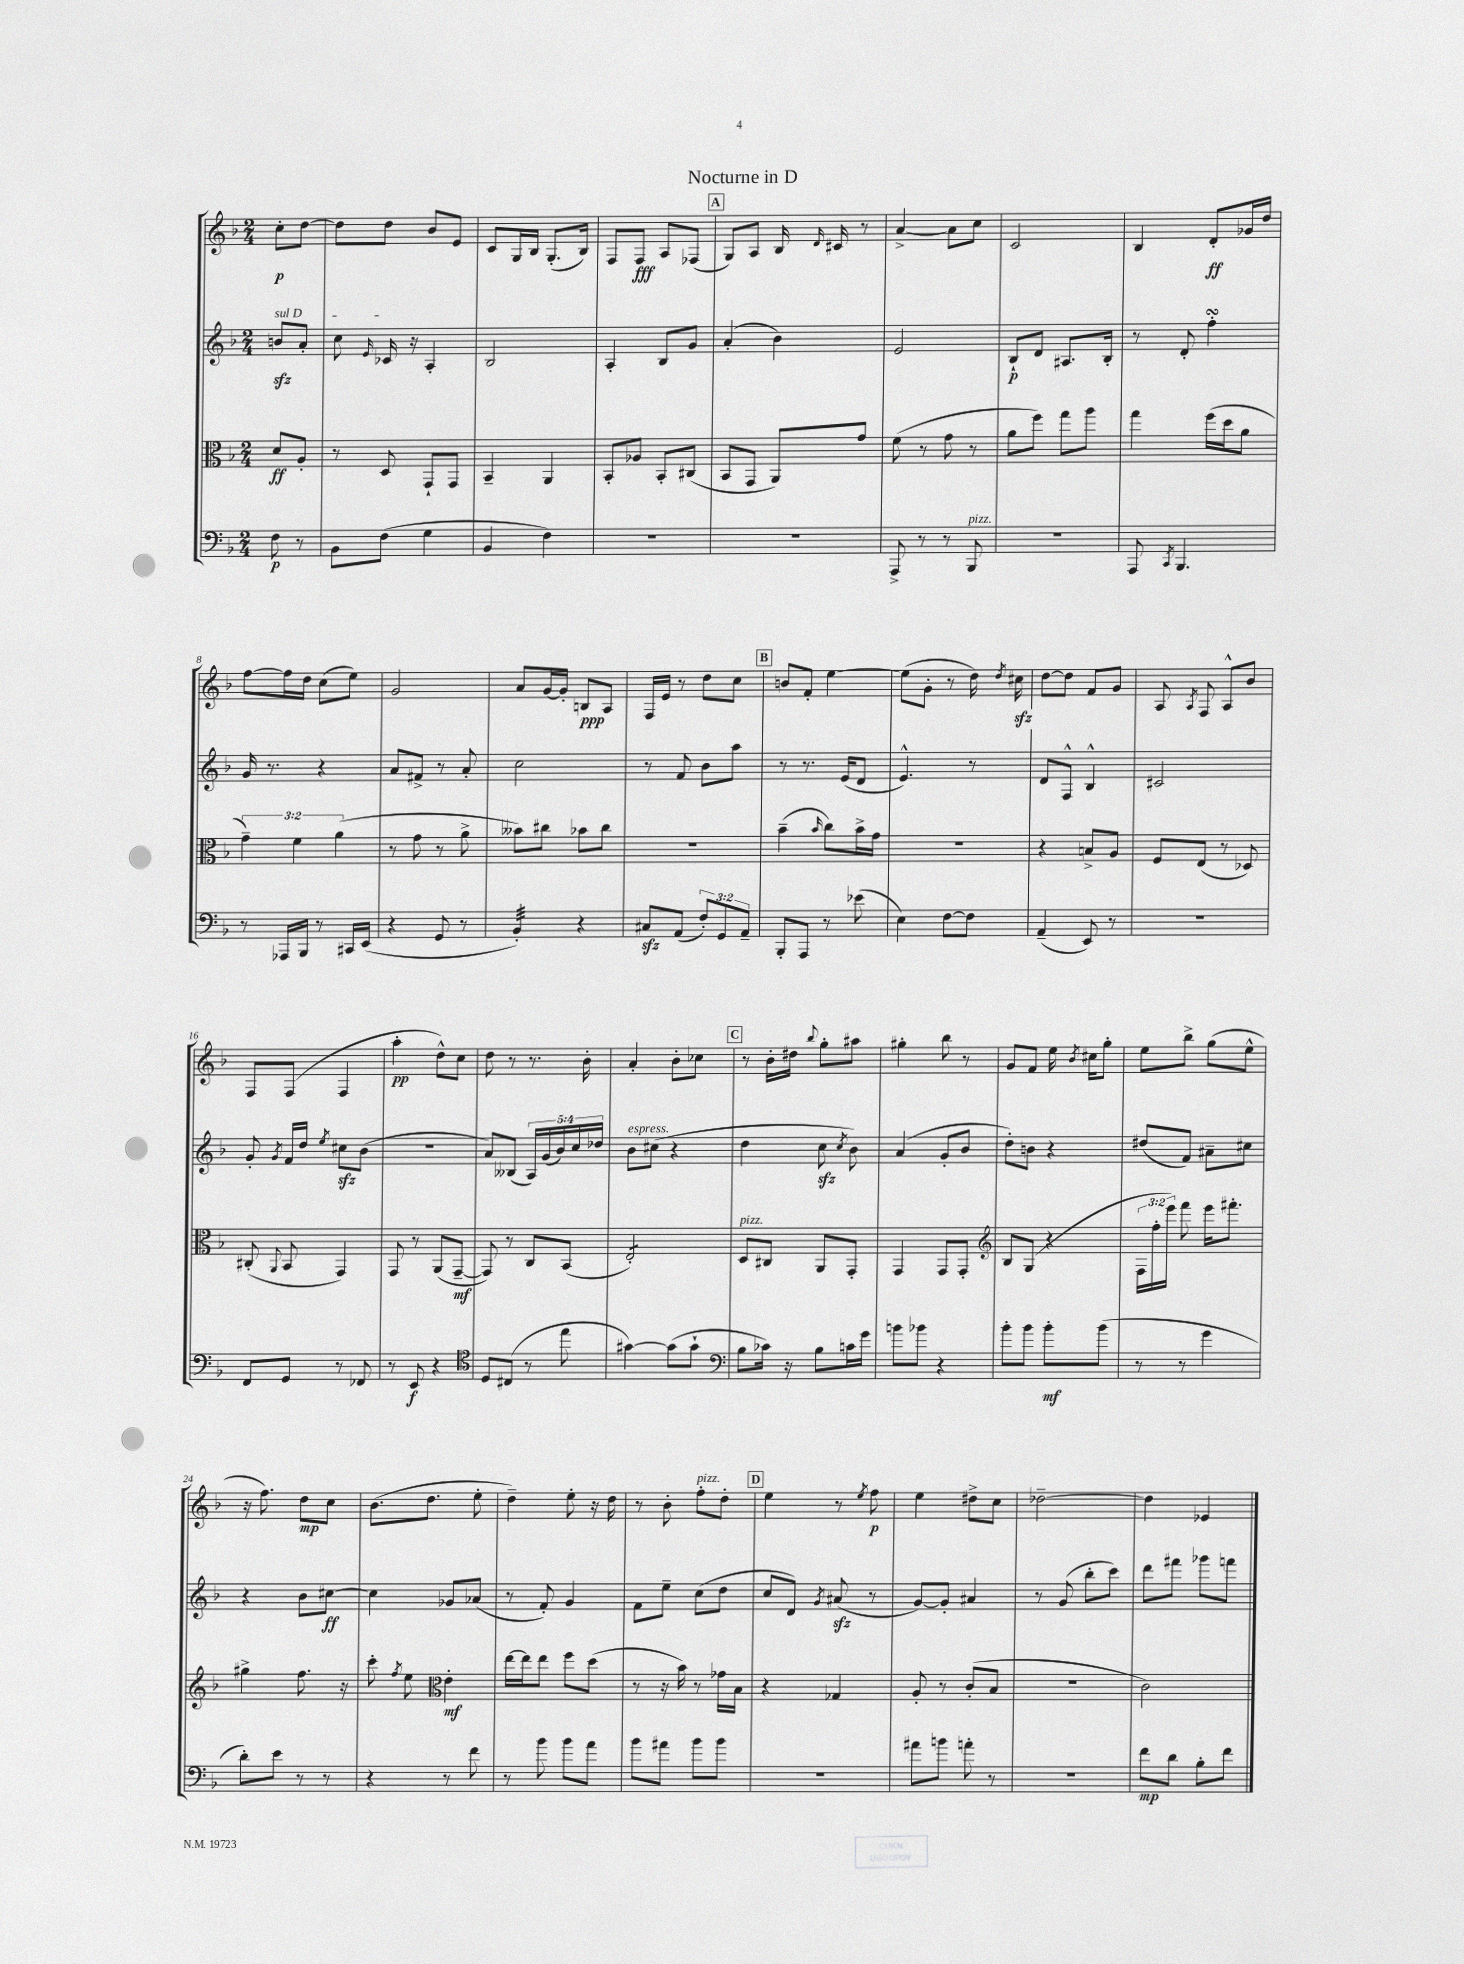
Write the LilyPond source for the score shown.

\header { title = "Nocturne in D" }
<<
\new StaffGroup <<
\new Staff = "s0" {
    \clef treble \key f \major \numericTimeSignature \time 2/4 \partial 4
    \autoBeamOff c''8[-.\p d''8]~ |
    d''8[ d''8] bes'8[ e'8] |
    c'8[ g16 bes16] g8.[-.( bes16]) |
    f8[ f8]\fff a8[ fes8]( |
    \mark \markup { \box "A" } g8[) a8] bes16 \grace { d'16 } cis'16 r8 |
    a'4~-> a'8[ c''8] |
    c'2 |
    bes4 d'8[-.\ff ges'16 d''16] |
    f''8[~ f''16 d''16] c''8[( e''8]) |
    g'2 |
    a'8[ g'16~ g'16]-. b8[\ppp a8] |
    f16[ e'16] r8 d''8[ c''8] |
    \mark \markup { \box "B" } b'8[ f'8]-. e''4~ |
    e''8[( g'8]-. r8 d''16) \acciaccatura { d''8 } cis''16\sfz |
    d''8[~ d''8] f'8[ g'8] |
    a8 \acciaccatura { a8 } f8 a8[-^ bes'8] |
    f8[ f8]( f4 |
    a''4-.\pp d''8[-^) c''8] |
    d''8 r8 r8. bes'16-. |
    a'4-. bes'8[-. ces''8] |
    \mark \markup { \box "C" } r8 bes'16[-. dis''16] \appoggiatura { bes''8 } g''8[-. ais''8] |
    gis''4-. bes''8 r8 |
    g'8[ f'8] e''16 \acciaccatura { bes'8 } cis''16[ g''8]-. |
    e''8[ bes''8]-> g''8[( e''8]-^ |
    r16 f''8.) d''8[\mp c''8] |
    bes'8.[( d''8.] e''8-. |
    d''4--) e''8-. r16 d''16 |
    r8 bes'8-. f''8[-.^\markup { \italic "pizz." } d''8]-. |
    \mark \markup { \box "D" } e''4 r8 \acciaccatura { e''8 } f''8\p |
    e''4 dis''8[-> c''8] |
    des''2~-- |
    des''4 ees'4 \bar "|." |
}
\new Staff = "s1" {
    \clef treble \key f \major \numericTimeSignature \time 2/4 \override Staff.TupletNumber.text = #tuplet-number::calc-fraction-text \partial 4
    \autoBeamOff \once \override TextSpanner.bound-details.left.text = \markup { \italic "sul D" } b'8[\sfz\startTextSpan a'8]-. |
    c''8 \grace { e'16 } ces'16\stopTextSpan r16 a4-. |
    bes2 |
    a4-. bes8[ g'8] |
    \mark \markup { \box "A" } a'4-.( bes'4) |
    e'2 |
    bes8[-!\p d'8] ais8.[ bes16]-. |
    r8 d'8-. f''4-.\turn |
    g'16 r8. r4 |
    a'8[ fis'8]-> r8 a'8-. |
    c''2 |
    r8 f'8 bes'8[ a''8] |
    \mark \markup { \box "B" } r8 r8. e'16[( d'8] |
    e'4.-^) r8 |
    d'8[ f8]-^ bes4-^ |
    cis'2 |
    g'8-. \acciaccatura { g'8 } f'16[ d''16] \acciaccatura { e''8 } cis''8[\sfz bes'8]( |
    R2 |
    a'8[) beses8]( \tuplet 5/4 { a16[) g'16( bes'16) c''16 des''16] } |
    bes'8[^\markup { \italic "espress." } cis''8]( r4 |
    \mark \markup { \box "C" } d''4 c''8\sfz \acciaccatura { c''8 } bes'8) |
    a'4( g'8[-. bes'8] |
    d''8[-.) b'8] r4 |
    dis''8[( f'8]) ais'8[-- cis''8] |
    r4 bes'8[ cis''8]~\ff |
    cis''4 ges'8[ aes'8]( |
    r8 f'8-.) g'4 |
    f'8[ e''8]-- c''8[( d''8] |
    \mark \markup { \box "D" } c''8[ d'8]) \acciaccatura { g'8 } ais'8\sfz( r8 |
    g'8[~) g'8]-. ais'4 |
    r8 g'8( bes''8[-. c'''8]) |
    d'''8[ fis'''8] ges'''8[ f'''8] \bar "|." |
}
\new Staff = "s2" {
    \clef alto \key f \major \numericTimeSignature \time 2/4 \override Staff.TupletNumber.text = #tuplet-number::calc-fraction-text \partial 4
    \autoBeamOff d'8[\ff a8]-. |
    r8 d8 g,8[-! g,8] |
    bes,4-- a,4 |
    bes,8[-. aes8] bes,8[-. cis8]( |
    \mark \markup { \box "A" } bes,8[ g,8] a,8[) g'8] |
    f'8( r8 g'8 r8 |
    a'8[ f''8]) g''8[ a''8] |
    g''4 f''16[( d''16 a'8] |
    \tuplet 3/2 { g'4--) f'4 a'4( } |
    r8 g'8 r8 a'8-> |
    beses'8[) cis''8] bes'8[ cis''8] |
    R2 |
    \mark \markup { \box "B" } bes'4--( \grace { bes'16 } c''8[) bes'16-> g'16] |
    r2 |
    r4 b8[-> a8] |
    f8[ e8]( r8 des8) |
    cis8-.( \appoggiatura { a,8 } bes,8 g,4) |
    g,8 r8 a,8[( g,8]~--\mf |
    g,8) r8 c8[ bes,8]( |
    e2:8-.) |
    \mark \markup { \box "C" } d8[^\markup { \italic "pizz." } cis8] a,8[ g,8]-. |
    g,4 g,8[ g,8]-. |
    \clef treble bes8[ g8]( r4 |
    \tuplet 3/2 { f16[ f''16-. e'''16]) } f'''8 e'''16[ fis'''8.]-. |
    gis''4-> f''8. r16 |
    c'''8-. \acciaccatura { f''8 } e''8 \clef alto e'4-.\mf |
    e''16[~ e''16 e''8] f''8[ d''8]( |
    r8 r16 bes'16) r8 ges'16[ bes16] |
    \mark \markup { \box "D" } r4 ges4 |
    a8-. r8 c'8[-.( bes8] |
    r2 |
    c'2) \bar "|." |
}
\new Staff = "s3" {
    \clef bass \key f \major \numericTimeSignature \time 2/4 \override Staff.TupletNumber.text = #tuplet-number::calc-fraction-text \partial 4
    \autoBeamOff f8\p r8 |
    bes,8[ f8]( g4 |
    bes,4 f4) |
    R2 |
    \mark \markup { \box "A" } R2 |
    a,,8-> r8 r8 bes,,8^\markup { \italic "pizz." } |
    R2 |
    a,,8 \acciaccatura { c,8 } bes,,4. |
    r8 aes,,16[ bes,,16] r8 cis,16[ e,16]( |
    r4 g,8 r8 |
    bes,4:32-.) r4 |
    cis8[\sfz a,8]( \tuplet 3/2 { f8[-.) g,8 a,8]-- } |
    \mark \markup { \box "B" } bes,,8[-. a,,8] r8 ees'8( |
    e4) f8[~ f8] |
    a,4--( e,8) r8 |
    R2 |
    f,8[ g,8] r8 fes,8 |
    r8 e,8\f r4 |
    \clef tenor d8[ cis8]( r8 e''8 |
    gis'4~) gis'8[( gis'8]-! |
    \mark \markup { \box "C" } \clef bass bes8[ ces'16]) r16 bes8[ c'16 g'16] |
    b'8[ bes'8] r4 |
    bes'8[-. bes'8] bes'8[-.\mf bes'8]( |
    r8 r8 g'4 |
    d'8[-.) e'8] r8 r8 |
    r4 r8 f'8 |
    r8 bes'8 bes'8[ a'8] |
    bes'8[ ais'8] bes'8[ bes'8] |
    \mark \markup { \box "D" } r2 |
    ais'8[ b'8] a'8-. r8 |
    R2 |
    f'8[\mp d'8] bes8[-. f'8] \bar "|." |
}
>>
>>
